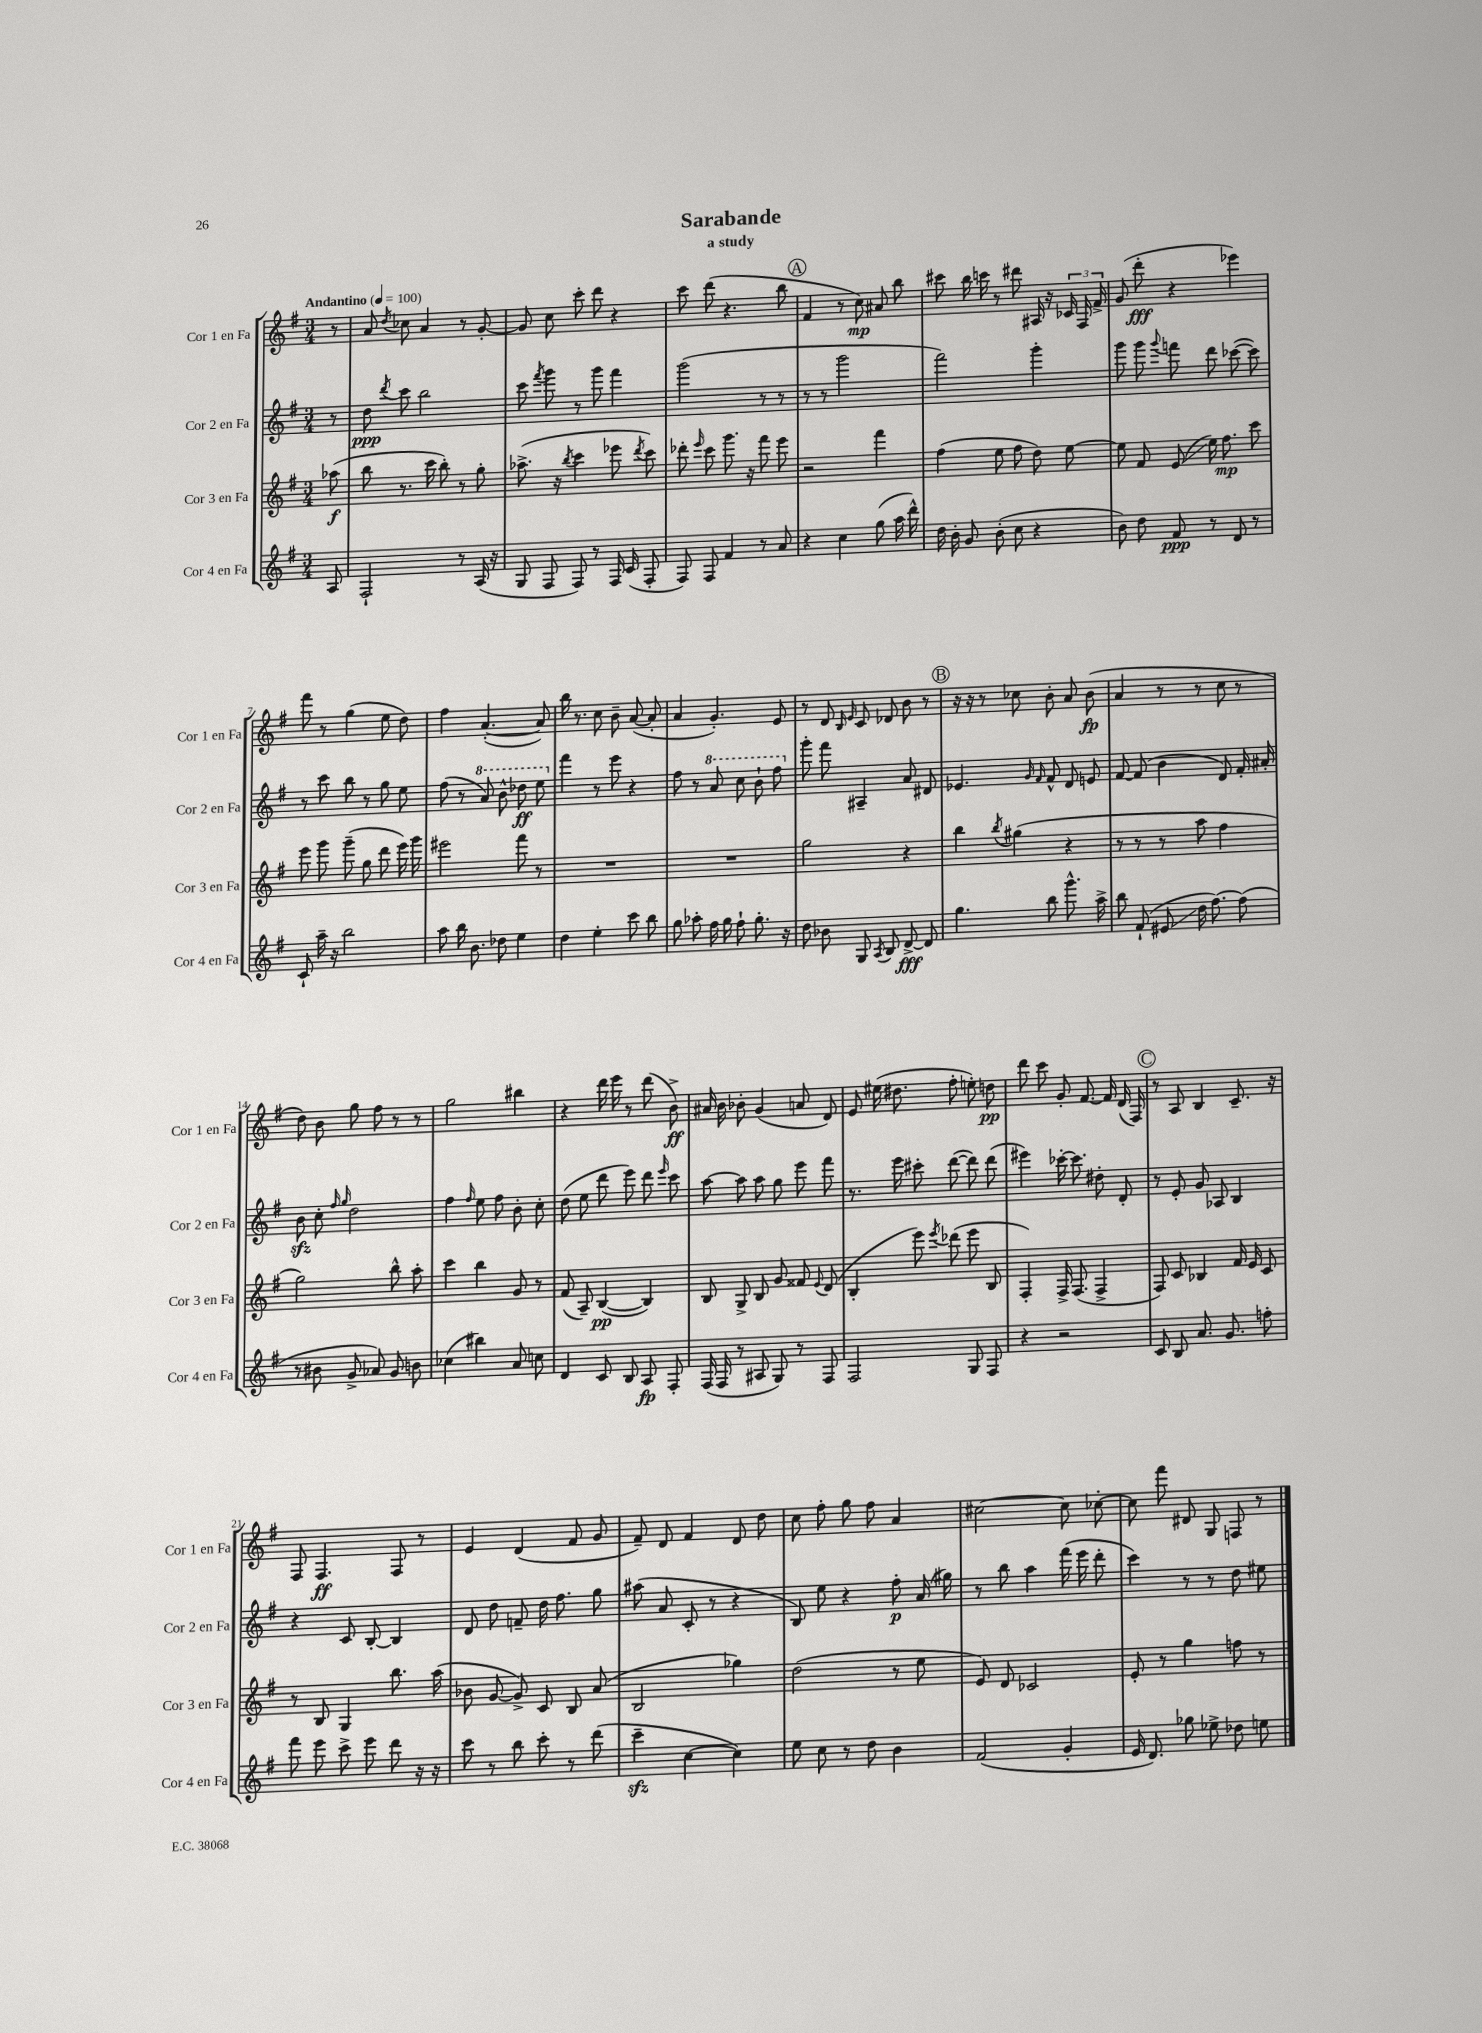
\header { title = "Sarabande" subtitle = "a study" }
<<
\new StaffGroup <<
\new Staff = "s0" \with { instrumentName = "Cor 1 en Fa" shortInstrumentName = "Cor 1 en Fa" } {
    \clef treble \key g \major \numericTimeSignature \time 3/4 \partial 8 \tempo "Andantino" 4 = 100
    \autoBeamOff r8 |
    a'8 \acciaccatura { d''8 } ces''8 a'4 r8 g'8~-. |
    g'8 c''8 c'''8-. d'''8 r4 |
    c'''8 d'''8( r4. b''8 |
    \mark \markup { \circle "A" } fis'4 r8 c''8\mp) ais'8 b''8 |
    cis'''8 b''16 c'''16 r8 dis'''8 ais16 r16 \tuplet 3/2 { ces'16 fis16 fis'16-> } |
    g'8( d'''8-.\fff r4 ees'''4) |
    fis'''8 r8 g''4( e''8 d''8) |
    fis''4 a'4.~-.( a'8) |
    b''16 r8. c''8 b'8-- a'8~( a'8-. |
    a'4 g'4.-.) e'8 |
    r8 d'8 \grace { b16 e'16 } c'8 des'8 b'8 r8 |
    \mark \markup { \circle "B" } r16 r16 r8 ces''8 b'8-. a'8 b'8\fp( |
    a'4 r8 r8 c''8 r8 |
    d''8) b'8 g''8 fis''8 r8 r8 |
    g''2 bis''4 |
    r4 d'''16 e'''16 r8 d'''8( b'8->\ff) |
    ais'16 b'16 bes'8-. g'4( a'8 d'8) |
    e'8 eis''16( dis''8. fis''8-. e''8-.) d''8\pp |
    d'''8 c'''8 g'8-. fis'8.~ fis'16 d'16( fis16) |
    \mark \markup { \circle "C" } r8 a8 b4 c'8.-- r16 |
    fis8 fis4.\ff fis8 r8 |
    e'4 d'4( fis'8 g'8 |
    fis'8--) d'8 fis'4 d'8 d''8 |
    c''8 fis''8-. g''8 fis''8 a'4 |
    cis''2~ cis''8 ces''8~-. |
    ces''8 fis'''8 dis'8 g8 f8 r8 \bar "|." |
}
\new Staff = "s1" \with { instrumentName = "Cor 2 en Fa" shortInstrumentName = "Cor 2 en Fa" } {
    \clef treble \key g \major \numericTimeSignature \time 3/4 \partial 8
    \autoBeamOff r8 |
    d''8\ppp \acciaccatura { d'''8 } c'''8 b''2 |
    c'''8 \acciaccatura { fis'''8 } g'''8 r8 g'''8 fis'''4 |
    g'''2( r8 r8 |
    \mark \markup { \circle "A" } r8 r8 g'''2 |
    fis'''2) g'''4-. |
    g'''8 g'''8 \appoggiatura { g'''8 } f'''8 d'''8 ces'''8~( ces'''8) |
    r8 c'''8 b''8 r8 g''8 e''8 |
    fis''8( r8 \ottava #1 a''8) b''8-^ des'''8\ff e'''8 \ottava #0 |
    fis'''4 r8 e'''8 r4 |
    fis''8 r8 \ottava #1 a''8 c'''8 b''8-! fis'''8 \ottava #0 |
    g'''8-. fis'''8 ais4-- a'8 dis'8 |
    \mark \markup { \circle "B" } ees'4. \grace { g'16 fis'16 } fis'8-^ d'8 e'8 |
    fis'8~ fis'8( b'4 d'8) fis'16-. ais'16-. |
    b'8\sfz c''8-. \grace { fis''16 g''16 } d''2 |
    fis''4 \grace { fis''16 } e''8 fis''8 b'8-. c''8-. |
    d''8( e''8 d'''8 e'''8) d'''8 \grace { e'''16 } c'''8 |
    a''8~ a''8 a''8 g''8 e'''8 fis'''8 |
    r8. e'''16 cis'''8-. d'''8~( d'''8) d'''8( |
    eis'''4) ces'''16~-. ces'''8. dis''8-. d'8-. |
    \mark \markup { \circle "C" } r8 e'8-. g'8 aes8 b4 |
    r4 c'8 b8~-. b4 |
    d'8 d''8 f'8-- d''16 fis''8. g''8 |
    ais''8( a'8 c'8-. r8 r4 |
    b8) e''8 r4 fis''8-.\p a'16( gis''16) |
    r8 b''8 a''4 fis'''16( e'''16 d'''8-. |
    c'''4) r8 r8 d''8 eis''8 \bar "|." |
}
\new Staff = "s2" \with { instrumentName = "Cor 3 en Fa" shortInstrumentName = "Cor 3 en Fa" } {
    \clef treble \key g \major \numericTimeSignature \time 3/4 \partial 8
    \autoBeamOff aes''8\f( |
    b''8 r8. c'''16 b''8-.) r8 g''8-. |
    aes''8.->( r16 \acciaccatura { b''8 } c'''4 ees'''8 \acciaccatura { d'''8 } c'''8) |
    des'''8-. \grace { e'''16 } c'''8 g'''8. r16 fis'''8 e'''8 |
    \mark \markup { \circle "A" } r2 fis'''4 |
    fis''4( e''8 fis''8 d''8) e''8~ |
    e''8 fis'8 e'8\glissando( e''16) fis''8.\mp c'''8 |
    e'''8 g'''8 g'''8--( g''8 d'''8 e'''16) g'''16 |
    eis'''2 fis'''8 r8 |
    R2. |
    R2. |
    g''2 r4 |
    \mark \markup { \circle "B" } b''4 \acciaccatura { b''8 } gis''4( r4 |
    r8 r8 r8 a''8 fis''4 |
    g''2) b''8-^ a''8-. |
    c'''4 b''4 g'8 r8 |
    fis'8( a8--) b4~\pp( b4) |
    b8 g8-> b8 g'8 fisis'8 \appoggiatura { e'8 } d'8( |
    b4-. e'''8) \acciaccatura { e'''8 } des'''8( e'''8 b8 |
    fis4-.) fis16-> fis8.( fis4-> |
    \mark \markup { \circle "C" } fis8) c'8 bes4 fis'16 e'16 c'8 |
    r8 b8 g4 b''8. a''16( |
    bes'8 g'8~ g'8->) c'8 b8 a'8( |
    b2 ges''4) |
    d''2( r8 e''8 |
    e'8) d'8 ces'2 |
    e'8-. r8 g''4 f''8 r8 \bar "|." |
}
\new Staff = "s3" \with { instrumentName = "Cor 4 en Fa" shortInstrumentName = "Cor 4 en Fa" } {
    \clef treble \key g \major \numericTimeSignature \time 3/4 \partial 8
    \autoBeamOff a8 |
    fis2-! r8 a16( r16 |
    g8 fis8 fis8) r8 fis16 c'16( fis8-. |
    fis8) fis8 fis'4 r8 a'8 |
    \mark \markup { \circle "A" } r4 c''4 g''8( a''16 d'''16-^) |
    d''16 b'16-. g'8 b'8-.( c''8 r4 |
    b'8) d''8 fis'8\ppp r8 d'8 r8 |
    c'8-! a''16-- r16 b''2 |
    a''8 b''16 b'8. des''8 e''4 |
    d''4 e''4-. c'''8 b''8 |
    g''8 aes''8-. fis''16 g''16 fis''8-! g''8.-. r16 |
    d''8 bes'8 g8 \acciaccatura { a8 } b8 d'8~->\fff d'8 |
    \mark \markup { \circle "B" } g''4. b''8 g'''8.-^ a''16-> |
    b''8 fis'8-!( eis'8\glissando d''16 fis''8.~) fis''8( |
    r8 bis'8 g'8-> aes'8) g'8 b'8 |
    ces''4( bis''4) a'8 c''8 |
    d'4 c'8 b8 a8\fp fis8-. |
    fis16( fis16 r8 ais8 g8) r8 fis8 |
    fis2 g8 fis8 |
    r4 r2 |
    \mark \markup { \circle "C" } c'8 b8 a'8. g'8. f''8-. |
    fis'''8 e'''8 c'''8-> e'''8 d'''8 r16 r16 |
    c'''8 r8 b''8 c'''8-. r8 d'''8( |
    c'''4--\sfz c''4~ c''4) |
    e''8 c''8 r8 d''8 b'4 |
    fis'2( g'4-. |
    e'16 d'8.) ges''8 ees''8-> des''8 e''8 \bar "|." |
}
>>
>>
